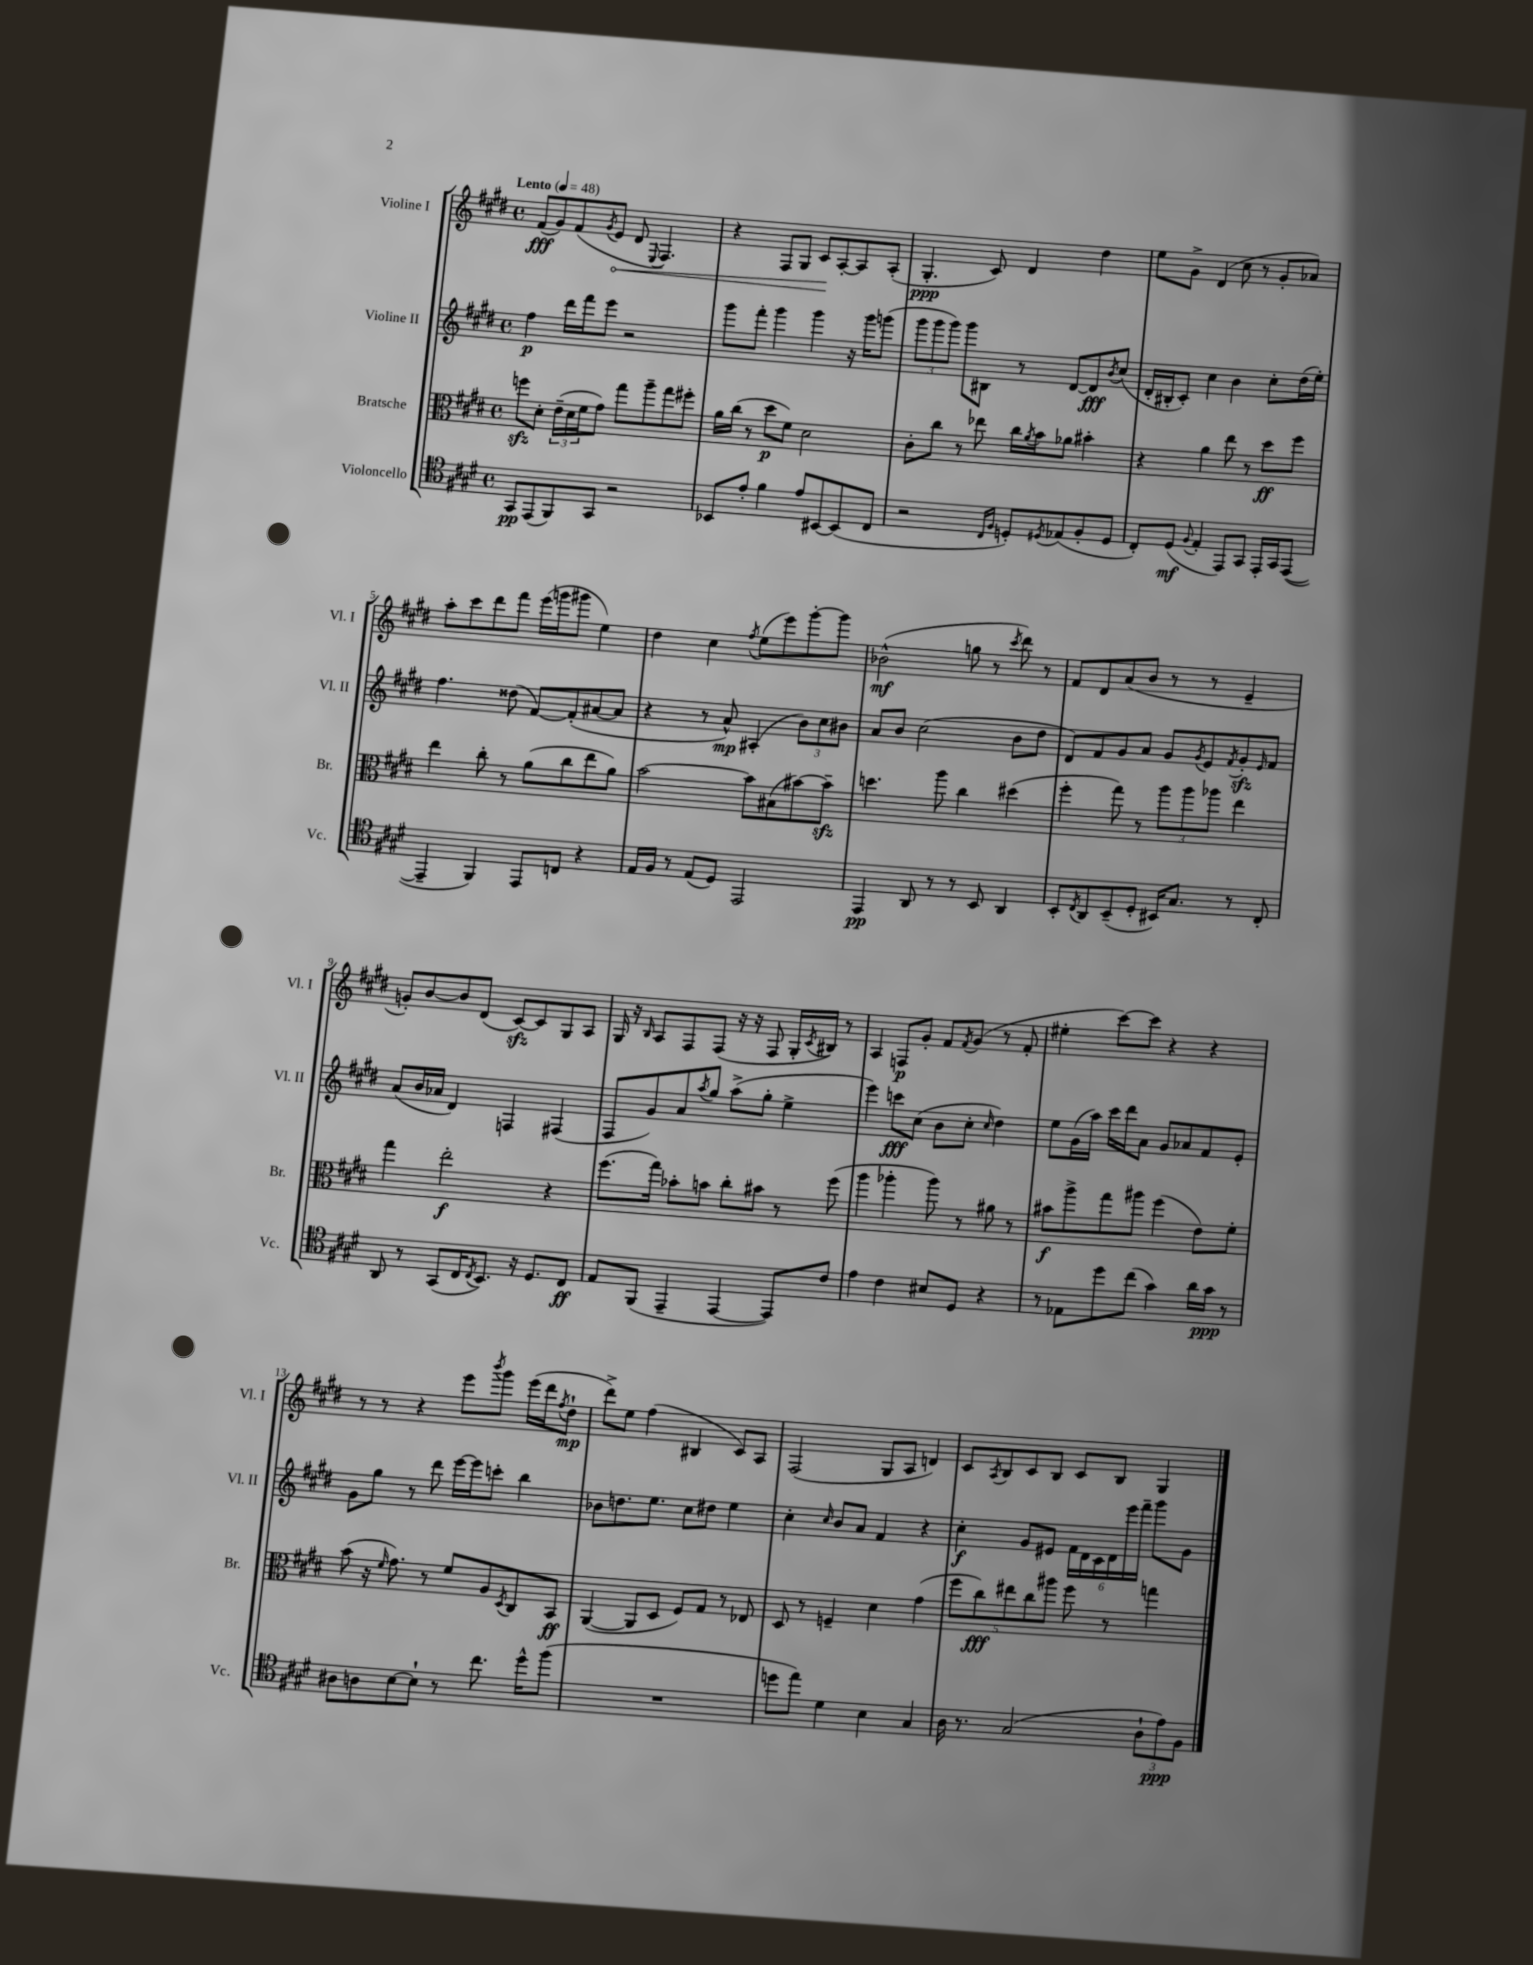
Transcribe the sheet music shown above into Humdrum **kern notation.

**kern	**kern	**kern	**kern
*staff4	*staff3	*staff2	*staff1
*clefC4	*clefC3	*clefG2	*clefG2
*k[f#c#g#d#]	*k[f#c#g#d#]	*k[f#c#g#d#]	*k[f#c#g#d#]
*M4/4	*M4/4	*M4/4	*M4/4
*met(c)	*met(c)	*met(c)	*met(c)
*MM48	*MM48	*MM48	*MM48
8GG#	8ff	4ff#	(8f#
(8EE	8d#'	.	8g#)
8FF#)	(24e~	16ddd#	(8f#
.	24d#	.	.
.	.	16fff#	.
.	24f#	.	.
.	.	.	8qg#
8GG#	8g#)	8eee	8e
2r	8gg#	2r	8d#
.	.	.	8qqE
.	8aa~	.	4.F#)
.	8gg#	.	.
.	8ff#'	.	.
=	=	=	=
8BB-	16a	8ggg#	4r
.	(16cc#	.	.
8e'	8r	8fff#'	.
4f#	8dd#	4ggg#	8F#
.	8f#)	.	8G#
8e	2d#	4ggg#	8c#
[8BB#	.	.	[8A'
(8BB#]	.	16r	8A]
.	.	16ggg#	.
8C#	.	(8ggg	(8A'
=	=	=	=
2r	8c#'	12ggg#	4.G#'
.	.	12ggg#	.
.	8cc#	.	.
.	.	12ggg#)	.
.	8r	8ggg#	.
.	8ee-	8B#	8c#)
16qqC#	.	.	.
16qqF#	.	.	.
8D')	16cc#	8r	4d#
.	8qa	.	.
.	16b	.	.
8qD#	.	.	.
(8E-	8a-	[8d#	.
8F#'	4b#'	8d#]	4dd#
.	.	8qb	.
8D#	.	(8cc#	.
=	=	=	=
8C#')	4r	16d#'	8ee
.	.	16B#'	.
(8D#	.	8c#')	8g#^
8qqF#	.	.	.
4E'	4a	4cc#	(4d#
8EE)	8ee	4b	8cc#
8GG#	8r	.	8r
16EE'	8dd#	8cc#'	8g#'
16GG#	.	.	.
([8EE	8ff#	(16dd#	8a-)
.	.	16ee')	.
=	=	=	=
4EE~]	4ee	4.ff#	8aa'
.	.	.	8ccc#
4FF#)	8cc#'	.	8ddd#
.	8r	(8dd##	8fff#
8EE	(8a	[8f#)	(16eee
.	.	.	16ggg
8C	8cc#	(8f#']	8ggg#
4r	8ee	[8a#	4ee)
.	8a)	8a#]	.
=	=	=	=
16E	[2b	4r	4dd#
16F#	.	.	.
8r	.	.	.
(8E	.	8r	4cc#
8D#)	.	8a^^)	.
.	.	.	8qff#
2EE	8b]	(4A#'	(8ee
.	(8B#	.	8eee)
.	[8b#)	12b)	[8ggg#'
.	.	12cc#	.
.	8b#~]	.	8ggg#]
.	.	12b#	.
=	=	=	=
4EE	4.dd	8a	(2b-^^
.	.	8b	.
8AA	.	(2cc#	.
8r	8aa	.	.
8r	4cc#	.	8gg
8BB	.	.	8r
.	.	.	8qccc#
4AA	(4dd#	8b	8ddd#)
.	.	8dd#	8r
=	=	=	=
8BB'	4ff#'	8d#)	8f#
8qC#	.	.	.
8AA	.	8f#	8d#
(8BB~	8gg#)	8g#	(8a
8D#'	8r	8a	8b
16BB#)	12aa	8g#	8r
8.G#	.	.	.
.	12aa	.	.
.	.	8qg#	.
.	.	8e	8r
.	12aa-	.	.
.	.	8qf#	.
8r	4ee	8g#'	4e~
.	.	16qqe	.
8C#'	.	8f#	.
=	=	=	=
8AA	4gg#	(8a	8g')
8r	.	16b	[8b
.	.	16a-	.
(8GG#	2ee'	4d#)	8b]
16C#	.	.	(8d#
8qC#	.	.	.
8.BB)	.	.	.
.	.	4F	[8c#)
16r	.	.	8c#]
8.D#	.	.	.
.	4r	(4F#	8G#
8C#	.	.	8A
=	=	=	=
8E	(8.ff#	8F#	16G#
.	.	.	16r
.	.	.	16qqB
(8FF#	.	8g#)	8A
.	16gg#)	.	.
4EE~	8b-'	8a	8F#
.	.	8qaa	.
.	8b	8gg#	(8F#
[4EE	8cc#'	(8aa^	16r
.	.	.	16r
.	8b#	8gg#'	8F#
8EE])	8r	4ee^	16G#'
.	.	.	8qc#
.	.	.	16B#)
8c#	(8ff#	.	8r
=	=	=	=
4e	4aa	4eee)	4A
4c#	4aa-'	8ccc	8F
.	.	(8cc#	8g#'
8B#	8aa-)	8b	8f#
.	.	.	8qf#
8D#	8r	8cc#'	(8g#
.	.	16qqcc#	.
4r	8a#	4dd#)	8r
.	8r	.	8f#'
=	=	=	=
8r	8b#	8ee	4ee#'
8E-	8aa^	(16g#	.
.	.	16aa)	.
8dd#	8gg#	16ccc#	[8ccc#)
.	.	16ddd#	.
(8cc#	8aa#	8a	8ccc#]
4g#)	(4ff#	8g#	4r
.	.	8a-	.
16a	8e)	8f#	4r
16g#	.	.	.
8r	8f#'	8e'	.
=	=	=	=
8A#	(8b	8g#	8r
8A	16r	8gg#	8r
.	16qqf#	.	.
.	8.g#)	.	.
[8B	.	8r	4r
8B`]	8r	8ddd#	.
8r	8f#	[16eee	8eee
.	.	16eee]	.
.	.	.	8qbbb
8.cc#	8A	8ccc'	8ggg#
.	8qD#	.	.
.	8C#	4bb	(16eee
16dd#^^	.	.	16ddd#
.	.	.	8qff#
(8ff#	8BB	.	8dd#`
=	=	=	=
1r	([4AA	8b-	8ddd#^)
.	.	8.dd	8ee
.	8AA]	.	(4ff#
.	.	8.ee	.
.	8D#	.	.
.	8F#)	8cc#	4B#
.	8G#	8dd#	.
.	8r	4ee	8c#)
.	8E-	.	8A
=	=	=	=
8dd	8D#	4cc#'	(2F#
8ee)	8r	.	.
.	.	16qqcc#	.
4d#	4F~	8b	.
.	.	8a	.
4B	4d#	4f#	8G#
.	.	.	8A
4G#	(4g#	4r	4d)
=	=	=	=
16A	10ff#	4cc#'	8c#
8.r	.	.	.
.	10cc#)	.	.
.	.	.	8qA
.	.	.	8B
.	10ee#	.	.
(2G#	.	8g#	8c#
.	10cc#	.	.
.	.	8e#	8B
.	10aa#	.	.
.	8ff#	24f#	8c#
.	.	24d#	.
.	.	24c#	.
.	8r	24d#	8B
.	.	24eee	.
.	.	24fff#~	.
12A`	4gg	8ggg#	4G#
12e)	.	.	.
.	.	8g#	.
12F#	.	.	.
==	==	==	==
*-	*-	*-	*-
